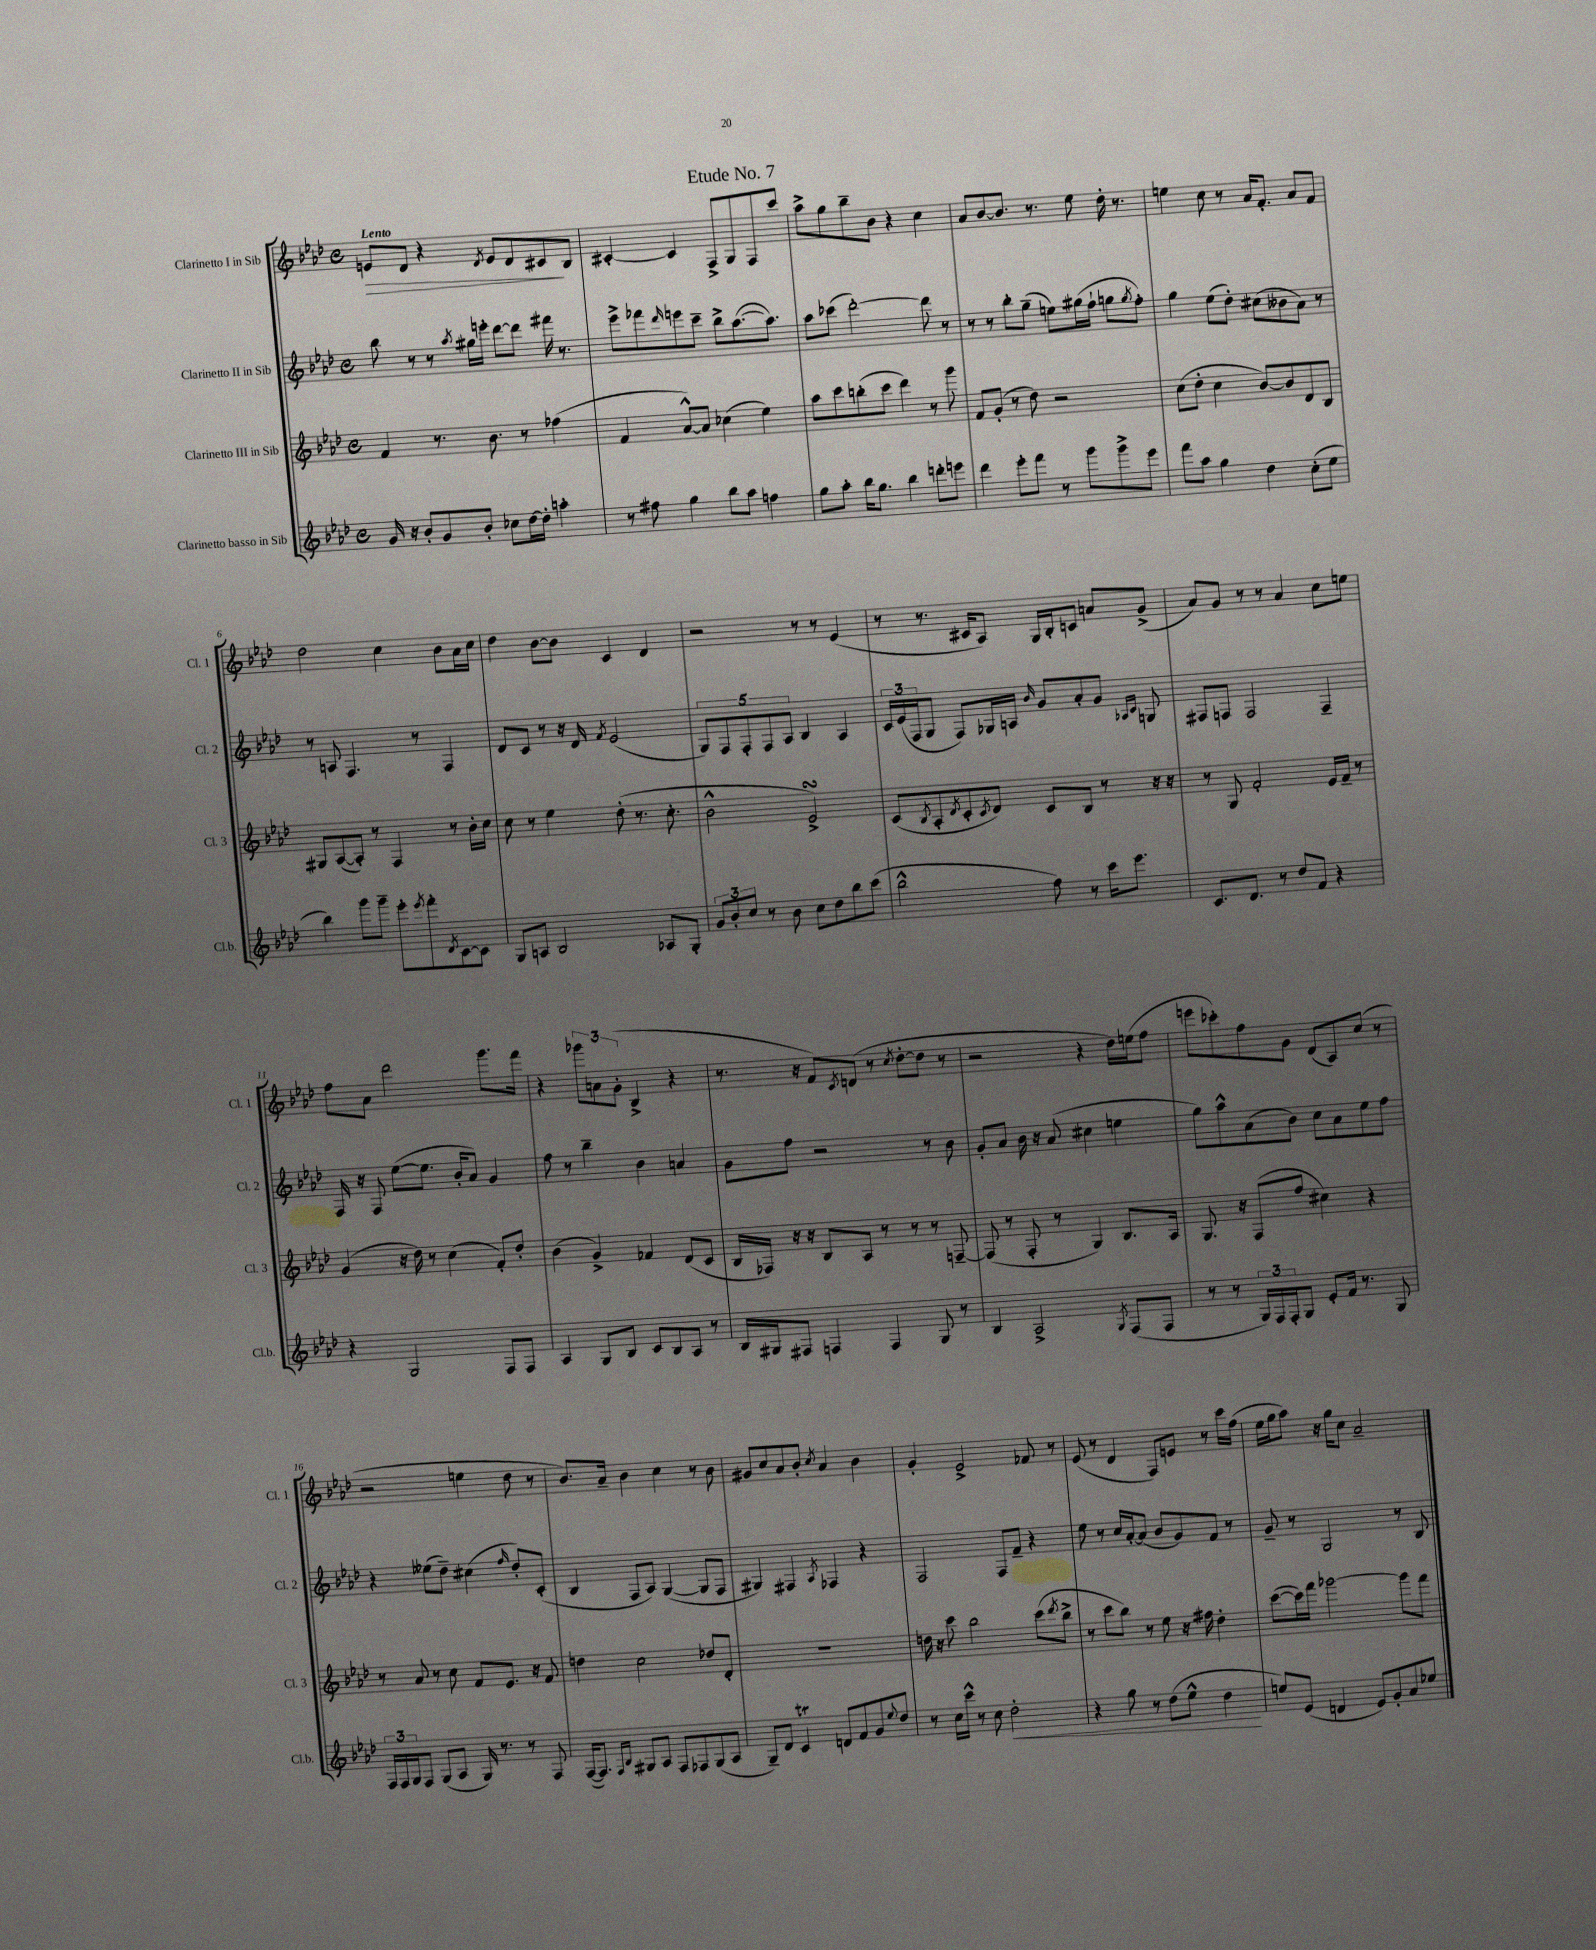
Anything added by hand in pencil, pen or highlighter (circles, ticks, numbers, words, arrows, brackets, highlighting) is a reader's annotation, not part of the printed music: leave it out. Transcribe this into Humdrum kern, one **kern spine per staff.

**kern	**kern	**kern	**kern
*staff4	*staff3	*staff2	*staff1
*clefG2	*clefG2	*clefG2	*clefG2
*k[b-e-a-d-]	*k[b-e-a-d-]	*k[b-e-a-d-]	*k[b-e-a-d-]
*M4/4	*M4/4	*M4/4	*M4/4
*met(c)	*met(c)	*met(c)	*met(c)
16g	4f	8bb-	8e
16r	.	.	.
8b-'	.	8r	8d-
8g	8.r	8r	4r
.	.	8qaa-	.
8b-'	.	16gg#	.
.	8.b-	16eee'	.
.	.	.	8qd-
8cc-	.	[8ddd-	8e
[16dd-	8r	8ddd-]	8d-
16dd-']	.	.	.
4aa'	(4ff-	16fff#	8c#
.	.	8.r	.
.	.	.	8B-
=	=	=	=
8r	4f	8eee-^	[4c#'
8ff#	.	8fff-	.
.	.	16qqddd-	.
4gg	[8a-^^)	8eee	4c#]
.	8a-]	8ccc~	.
8bb-	(4cc-	8bb-^	8F^
8aa-	.	([8.aa-	8G
4ff	4ee-)	.	8F
.	.	8.aa-])	.
.	.	.	8ccc
=	=	=	=
8gg	8aa-	8aa-	8aa-^
8aa-'	8ccc	(8ccc-	8gg
16bb-	(8bb'	[2ddd-')	8bb-~
8.gg	.	.	.
.	8ccc	.	8b-
4bb-	4ddd-)	.	4r
8ddd'	8r	8ddd-]	4cc
8eee	8ggg	8r	.
=	=	=	=
4ddd-	8f	8r	8a-
.	(8g'	8r	[8b-
8eee-'	8r	8bb-'	8.b-]
8fff	8dd-)	(8gg~	.
.	.	.	8.r
8r	2r	8ee)	.
8ggg	.	(16gg#	8ee-
.	.	16ff`	.
8ggg^	.	8gg	16dd-'
.	.	.	8.r
.	.	8qgg	.
8eee-	.	8ff')	.
=	=	=	=
8fff	(8cc	4gg	4ee
8aa-	8dd-'	.	.
4gg	4cc	(8ee-	8cc
.	.	8dd-')	8r
4dd-	[8b-)	(8cc#	16a-
.	.	.	8.f'
.	8b-]	8b--	.
(8cc'	8d-	8a-)	8a-
8ee-	8B-	8r	8f
=	=	=	=
4bb-)	8G#	8r	2dd-
.	([8A-	8A	.
8ggg	8A-'])	4.F	.
8ggg~	8r	.	.
8eee-'	4F	.	4cc
8qeee-	.	.	.
8fff'	.	8r	.
8qd-	.	.	.
[8c	8r	4F	8b-
8c]	16b-'	.	16a-
.	16cc	.	16cc
=	=	=	=
8G	8cc	8d-	4dd-
8A	8r	8c	.
2B-	4ee-	8r	[8b-
.	.	16r	8b-]
.	.	16d-	.
.	.	8qf	.
.	(8dd-'	(2e-	4c
.	8.r	.	.
8A-	.	.	4d-
.	8.cc'	.	.
8G'	.	.	.
=	=	=	=
12g	2b-^^	10G)	2r
12b-'	.	.	.
.	.	10F	.
12cc	.	.	.
.	.	10F'	.
8r	.	.	.
.	.	10F	.
8b-	.	.	.
.	.	10A-	.
8cc	2e-^)	4B-	8r
8dd-	.	.	8r
8bb-	.	4A-	(4e-
(8ccc	.	.	.
=	=	=	=
2bb-^^	(8c	24c	8r
.	.	(24e-	.
.	.	24F	.
.	8qB-	.	.
.	8A-'	8G	8.r
.	8qd-	.	.
.	8c'	8F)	.
.	.	.	16c#
.	8qc	.	.
.	8d-)	16G-	8A-)
.	.	16A	.
.	.	16qqb-	.
8ff)	8c	8g	16G
.	.	.	16B-'
8r	8B-	8a-'	8c
16ccc	8r	8g	8a
8.eee-	.	.	.
.	.	16qqA-	.
.	.	16qqc	.
.	16r	8G	(8g^
.	16r	.	.
=	=	=	=
8.c	8r	8F#	8a-)
.	8G	8F	8g
8.d-	.	.	.
.	2f'	2F	8r
8r	.	.	8r
8dd-	.	.	4a-
8f	.	.	.
4r	16e-	4F~	8cc
.	16f~	.	.
.	8r	.	8ee
=	=	=	=
4r	(4g	16F	8ff
.	.	16r	.
.	.	8F	8a-
2G	16r	([8ee-	2ddd-
.	16dd-)	.	.
.	8r	8.ee-]	.
.	(4cc	.	.
.	.	16b-'	.
.	.	8a-)	.
8F	8f')	4g	8.ggg
8F	8dd-'	.	.
.	.	.	16fff
=	=	=	=
4A-	(4b-	8ff	4r
.	.	8r	.
8G	4g^)	4bb-~	12ggg-
.	.	.	12a
8B-	.	.	.
.	.	.	(12g'
8c	4f-	4b-	4B-^
8B-	.	.	.
8A-	(8d-	4a	4r
8r	8c	.	.
=	=	=	=
16B-	16B-	8g	8.r
16G#	16F-)	.	.
8F#	16r	8ff	.
.	16r	.	16r
4F	8B-	2r	8f)
.	.	.	8qc
.	8A-	.	(8d
4F	8r	.	8r
.	.	.	8qcc
.	8r	.	[8dd-'
8G#	8r	8r	8dd-]
8r	[8F~	8b-	8r
=	=	=	=
4B-	(8F]	8g'	2r
.	8r	8a-	.
2A-^	8F'	16b-	.
.	.	16r	.
.	8r	(8a-	.
.	4G)	4cc#	4r
8qG	.	.	.
(8F	8.B-	4ee	16dd-)
.	.	.	(16ee
8F	.	.	8ff
.	16A-	.	.
=	=	=	=
8r	8.G	8gg)	8eee
8r	.	8aa-^^	8ccc-')
.	16r	.	.
24G)	(8F	(8a-	8ff
24F	.	.	.
24F'	.	.	.
8G	8ff	8b-)	8g
8e-'	4cc#)	8cc	(8d-
16f	.	8a-	8A-)
8.r	.	.	.
.	4r	8ee-	(8cc
8G	.	8ff	8r
=	=	=	=
24F	8r	4r	2r
24F	.	.	.
24G	.	.	.
8F	8a-	.	.
(8G	8r	(8ee--	.
8A-	8cc	8dd-~)	.
16G)	8f	(4cc#	4ee
8.r	.	.	.
.	8.e-	.	.
.	.	16qqff	.
8r	.	8dd-')	8dd-
.	16r	.	.
8F	8f	(8c'	8r
=	=	=	=
([16F	4dd	4B-	8.b-)
8.F])	.	.	.
.	.	.	16a-~
16qqF	.	.	.
16qqB-	.	.	.
8G#	2cc	8F	4b-
8A-	.	8A-)	.
8F	.	([4G	4cc
8F-	.	.	.
(8G#	8dd-	8G]	8r
8A-	8d-'	8F	8b-
=	=	=	=
8G~)	1r	4G#)	8g#
8d-	.	.	8cc
4c	.	4F#	8a-
.	.	.	8b-'
.	.	8qA-	8qcc
8d	.	4F-	4a-
8f	.	.	.
8g	.	4r	4b-
8qqee-	.	.	.
8dd-	.	.	.
=	=	=	=
8r	16dd	2F	4g'
.	16r	.	.
16cc	8ccc	.	.
16ccc^^	.	.	.
8r	2bb-	.	2e-^
8cc	.	.	.
2dd-'	.	8F	.
.	.	8f~	.
.	(8ccc	4r	8f-
.	8qddd-	.	.
.	8bb-^	.	8r
=	=	=	=
4r	8r	8ee-	(8e-
.	8ccc	8r	8r
8gg	8bb-)	16cc	4d-
.	.	[16a-'	.
8r	8r	(8a-]	.
(8dd-	8ee-	8b-	8F)
8ee-^^	16r	8g)	8e
.	16ff#	.	.
4dd-	4dd-'	8f	8r
.	.	8r	16ccc
.	.	.	(16ff
=	=	=	=
8ee)	([8ccc	8g~	16ee-
.	.	.	16gg
(8e-	16ccc])	8r	8aa-)
.	16fff	.	.
4d	[2ggg-	2G	16r
.	.	.	16gg
.	.	.	8cc
8e-)	.	.	2a-~
8g'	.	.	.
8a-	8ggg-]	8r	.
8ee-	8fff	8B-	.
==	==	==	==
*-	*-	*-	*-
